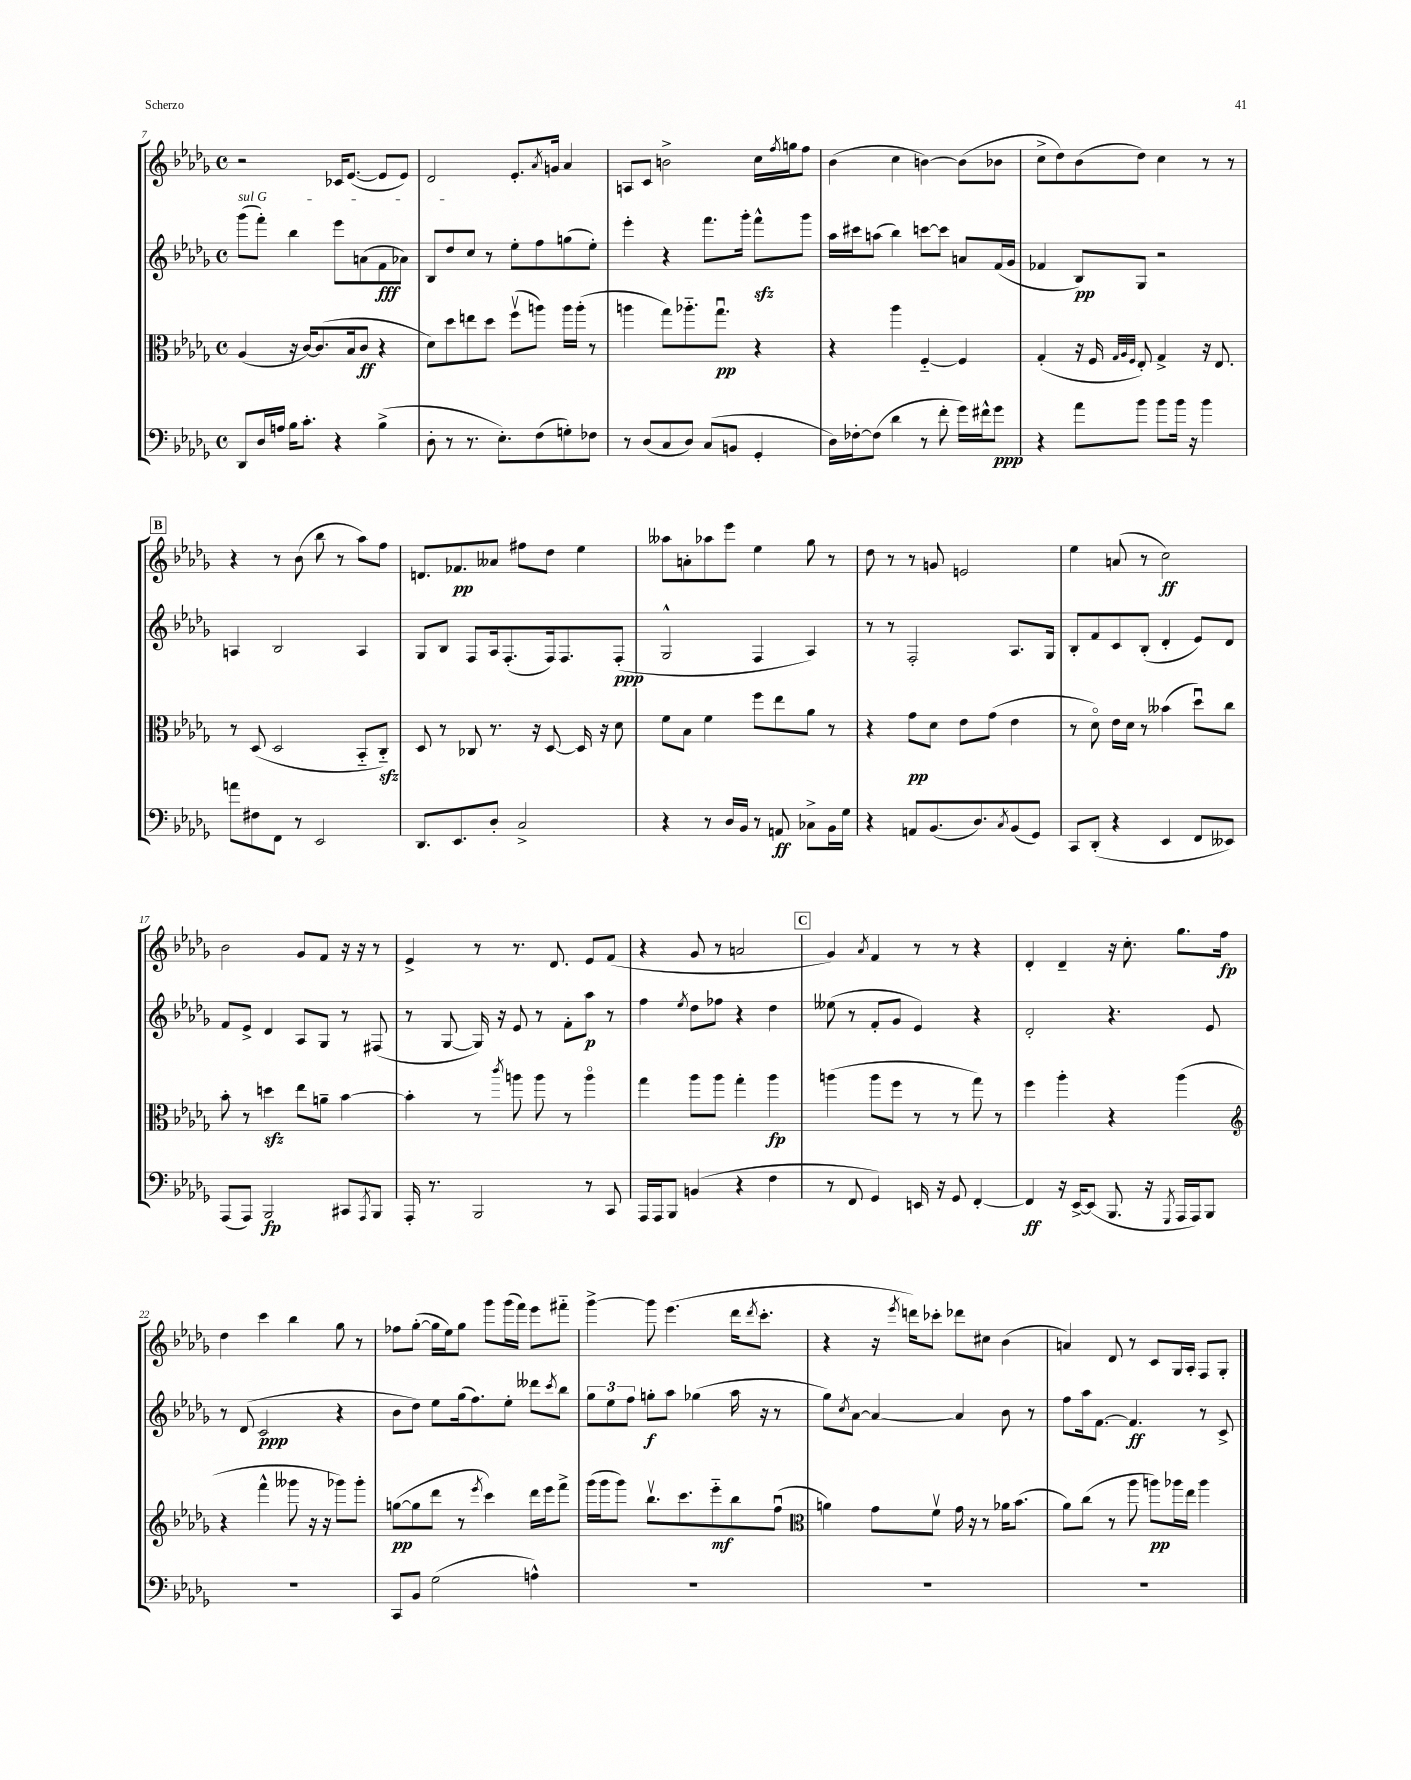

**kern	**kern	**kern	**kern
*staff4	*staff3	*staff2	*staff1
*clefF4	*clefC3	*clefG2	*clefG2
*k[b-e-a-d-g-]	*k[b-e-a-d-g-]	*k[b-e-a-d-g-]	*k[b-e-a-d-g-]
*M4/4	*M4/4	*M4/4	*M4/4
*met(c)	*met(c)	*met(c)	*met(c)
8DD-/L	(4A-/	(8ggg-\L	2r
16D-/L	.	8fff'\J)	.
16A/JJ	.	.	.
16B-\LK	16r	4bb-\	.
8.c'\J	[16c/LK)	.	.
.	(8.c/]	.	.
4r	.	8eee-\L	16c-/LK
.	16B-/k	.	([8.e-/J
.	8c/J	(8a\	.
(4B-^\	4r	8f\	8e-/]L
.	.	8a-\J)	8e-/J)
=	=	=	=
8D-'\	8d-\L)	8B-/L	2d-/
8r	8dd-\	8dd-/	.
8.r	8ee\	8cc/J	.
.	8dd-\J	8r	.
8.E-'\L)	.	.	.
.	(8ffv\L	8ee-'\L	8.e-'/L
(8F\	8aa\J)	8ff\	.
.	.	.	8qa-/
.	.	.	16g/Jk
8G'\)	16aa\LL	(8gg\	4a-/
.	(16aa'\JJ	.	.
8F-\J	8r	8ee-'\J)	.
=	=	=	=
8r	4aa\	4eee-'\	8A/L
(8D-/L	.	.	8c/J
8C/	8gg-\L)	4r	2b^\
8D-/J)	8.aa-'~\	.	.
(8C/L	.	8.fff\L	.
.	8.gg-u\J	.	.
8BB/J	.	.	.
.	.	16ggg-'\Jk	.
4GG-'/	4r	8fff^^\L	16cc\LL
.	.	.	8qff/
.	.	.	16gg\J
.	.	8ggg-\J	8ff\J
=	=	=	=
16D-\LL)	4r	16aa-\LL	(4b-\
[16F-'\J	.	16ccc#\J	.
(8F-\]J	.	(8aa\J	.
4d-\	4aa-\	4bb-\)	4cc\
8r	[4F'~/	[8ccc\L	[4b\)
8f'\	.	8ccc\]J	.
16g-\LL)	4F/]	8a/L	(8b\]L
16f#^^\J	.	.	.
8g-\J	.	(16f/L	8b-\J
.	.	16g-/JJ	.
=	=	=	=
4r	(4G-'/	4f-/	8cc^\L
.	.	.	8dd-\)
8a-\L	16r	8B-/L)	(8b-\
.	16F/	.	.
.	32qqG-/LLL	.	.
.	32qqA-/	.	.
.	32qqF/JJJ	.	.
8b-\J	8E-'/)	8G-/J	8dd-\J)
8b-\L	4G-^/	2r	4cc\
16b-\Jk	.	.	.
16r	.	.	.
4b-\	16r	.	8r
.	8.E-/	.	.
.	.	.	8r
=	=	=	=
8a\L	8r	4A/	4r
8F#\	(8D-/	.	.
8FF\J	2D-/	2B-/	8r
8r	.	.	(8b-\
2EE-/	.	.	8bb-\
.	.	.	8r
.	8BB-'~/L	4A/	8aa-\L)
.	8C'~/J)	.	8ff\J
=	=	=	=
8.DD-/L	8D-/	8G-/L	8.d/L
.	8r	8B-/J	.
8.EE-/	.	.	8.f-/
.	8C-/	8F/L	.
8D-'/J	8.r	16A-/k	8a--/J
.	.	(8.F'/	.
2C^/	.	.	8ff#\L
.	16r	.	.
.	[8D-/	16F/k)	8dd-\J
.	.	8.F/	.
.	16D-/]	.	4ee-\
.	16r	.	.
.	8d-\	(8F'/J	.
=	=	=	=
4r	8f\L	2G-^^/	8aa--\L
.	8B-\J	.	8a'\
8r	4f\	.	8aa-\
16D-/LL	.	.	8eee-\J
16BB-/JJ	.	.	.
8r	8ff\L	4F/	4ee-\
8AA/	8ee-\	.	.
8C-^\L	8a-\J	4A-/)	8gg-\
16BB-\L	8r	.	8r
16G-\JJ	.	.	.
=	=	=	=
4r	4r	8r	8dd-\
.	.	8r	8r
8AA/L	8g-\L	2F'/	8r
(8.BB-/	8d-\J	.	8g/
.	8e-\L	.	2e/
8.D-/)	.	.	.
.	(8g-\J	.	.
8qC/	.	.	.
(8BB-/	4e-\	8.A-/L	.
8GG-/J)	.	.	.
.	.	16G-/Jk	.
=	=	=	=
8CC/L	8r	8B-'/L	4ee-\
(8DD-'/J	8d-o\)	8f/	.
4r	16e-\LL	8c/	(8a/
.	16d-\JJ	.	.
.	8r	(8B-'/J	8r
4EE-/	(4b--\	4d-'/	2cc\)
8FF/L	8dd-u\L)	8e-/L)	.
8EE--/J)	8cc\J	8d-/J	.
=	=	=	=
(8AAA-/L	8b-'\	8f/L	2b-\
8AAA-/J)	8r	8e-^/J	.
2BBB-/	4dd\	4d-/	.
.	8ee-\L	8A-/L	8g-/L
.	8a~\J	8G-/J	8f/J
8CC#/L	[4b-\	8r	16r
.	.	.	16r
8qAAA-/	.	.	.
8BBB-/J	.	(8F#/	8r
=	=	=	=
16AAA-'/	4b-'\]	8r	4e-^/
8.r	.	.	.
.	.	[8G-/	.
2BBB-/	8r	16G-/])	8r
.	.	16r	.
.	8qccc/	.	.
.	8aa\	8e-/	8.r
.	8aa\	8r	.
.	.	.	8.d-/
.	8r	8f'\L	.
8r	4aao\	8aa-\J	8e-/L
8CC/	.	8r	(8f/J
=	=	=	=
16AAA-/LL	4gg-\	4ff\	4r
16AAA-/J	.	.	.
8BBB-/J	.	.	.
.	.	8qee-/	.
(4BB/	8aa-\L	8dd-\L	8g-/
.	8aa-\J	8ff-\J	8r
4r	4gg-'\	4r	2a/
4F\	4aa-\	4dd-\	.
=	=	=	=
8r	(4aa\	(8ee--\	4g-/)
8FF/	.	8r	.
.	.	.	8qa-/
4GG-/)	8aa\L	8f'/L	4f/
.	8ff\J	8g-/J	.
16EE/	8r	4e-/)	8r
16r	.	.	.
8GG-/	8r	.	8r
[4FF'/	8gg-\)	4r	4r
.	8r	.	.
=	=	=	=
4FF/]	4ff\	2d-'/	4d-'/
16r	4aa-'\	.	4d-~/
[16EE-^/LK	.	.	.
(8EE-/]J	.	.	.
8.BBB-/	4r	4.r	16r
.	.	.	8.cc'\
16r	.	.	.
8qGGG-/	.	.	.
16AAA-/LL	(4aa-\	.	8.gg-\L
16AAA-/J)	.	.	.
8BBB-/J	.	8e-/	.
.	.	.	16ff\Jk
=	=	=	=
*	*clefG2	*	*
1r	4r	8r	4dd-\
.	.	(8d-/	.
.	4fff^^\	2c/	4ccc\
.	8ggg--\	.	4bb-\
.	16r	.	.
.	16r	.	.
.	8ggg-\L)	4r	8gg-\
.	8ggg-'\J	.	8r
=	=	=	=
8CC/L	([8gg\L	8b-\L	8ff-\L
8BB-/J	8gg\]	8dd-\J)	([8gg-'\J
(2G-\	8ddd-\J	8ee-\L	16gg-\]LL
.	.	.	16ee-\J)
.	8r	(16gg-\k	8gg-\J
.	.	8.ff\)	.
.	8qeee-/	.	.
.	4ccc\)	.	8ggg-\L
.	.	8ee-'\J	(16ggg-\L
.	.	.	16fff\JJ)
4A^^\)	16ddd-\LL	8ddd--\L	8eee-\L
.	16eee-\J	.	.
.	.	8qccc/	.
.	8fff^\J	8bb-\J	8fff#'~\J
=	=	=	=
1r	(16ggg-\LL	12gg-\L	[4ggg-^\
.	16ggg-\J	.	.
.	.	12ee-\	.
.	8ggg-\J)	.	.
.	.	12ff\J	.
.	8.bb-v\L	8gg'\L	8ggg-\]
.	.	8aa-\J	(4.eee-\
.	8.ccc\	.	.
.	.	(4gg-\	.
.	8eee-'~\	.	.
.	8bb-\	16aa-\	16ddd-\LK
.	.	.	8qddd-/
.	.	16r	8.ccc'\J
.	(8ffu\J	8r	.
=	=	=	=
*	*clefC3	*	*
1r	4a\)	8gg-\L)	4r
.	.	8qcc/	.
.	.	[8a-\J	.
.	8g-\L	4a-/_	16r
.	.	.	8qeee-/
.	.	.	16ddd\LK)
.	8fv\J	.	8ccc-'\J
.	16g-\	4a-/]	8ddd-\L
.	16r	.	.
.	8r	.	8cc#\J
.	16a-\LK	8b-\	(4b-\
.	(8.b-\J	.	.
.	.	8r	.
=	=	=	=
1r	8a-\L)	8ff\L	4a/)
.	(8cc\J	16aa-\k	.
.	.	[8.f\J	.
.	8r	.	8d-/
.	8aa-\	4.f/]	8r
.	8aa\L)	.	8c/L
.	16aa-\L	.	16G-/L
.	16ee-\JJ	.	16A-'/JJ
.	4aa-\	8r	8F/L
.	.	8c^/	8G-'/J
==	==	==	==
*-	*-	*-	*-
